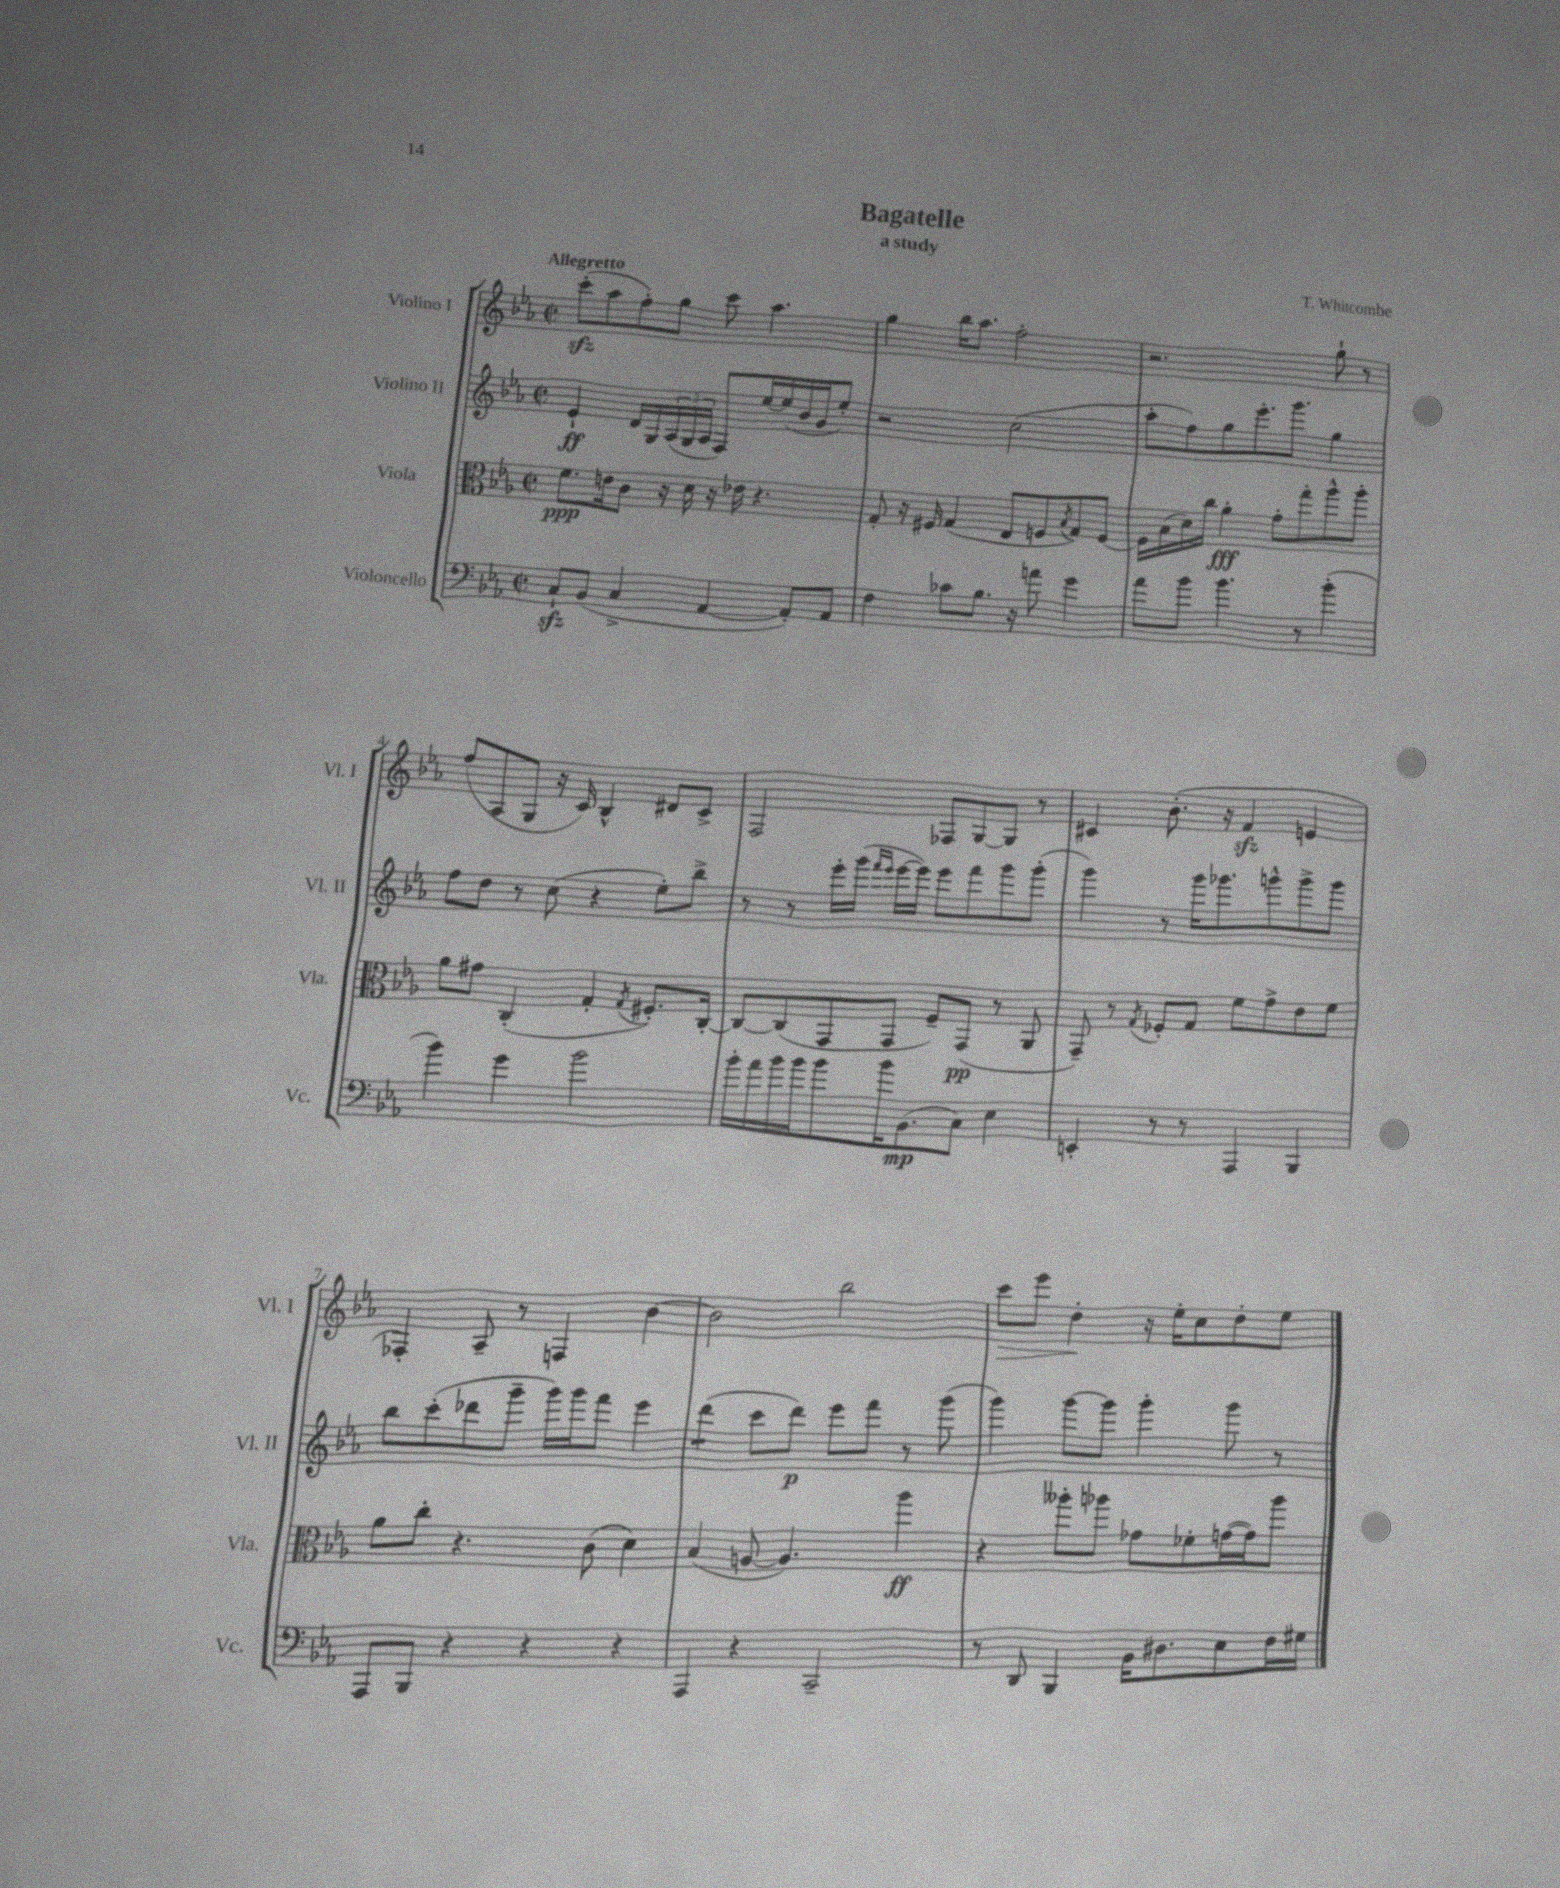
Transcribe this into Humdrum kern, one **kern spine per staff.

**kern	**kern	**kern	**kern
*staff4	*staff3	*staff2	*staff1
*clefF4	*clefC3	*clefG2	*clefG2
*k[b-e-a-]	*k[b-e-a-]	*k[b-e-a-]	*k[b-e-a-]
*M2/2	*M2/2	*M2/2	*M2/2
*met(c|)	*met(c|)	*met(c|)	*met(c|)
8C`	8.f	4e-`	(8ccc'
(8BB-	.	.	8aa-
.	16e	.	.
4C^	8c	16d	8ff')
.	.	16G	.
.	16r	(24A-	8gg
.	.	24G	.
.	16d	.	.
.	.	24A-	.
[4AA-	16r	8F)	8ccc
.	16e-	.	.
.	4.r	[16ee-	4.aa-
.	.	(16ee-]	.
8AA-'])	.	16b-	.
.	.	16g	.
8AA-	.	8ee-')	.
=	=	=	=
4F	8G'	2r	4gg
.	16r	.	.
.	16F#	.	.
8c-	(4G	.	16bb-
.	.	.	8.aa-
8.B-	.	.	.
.	8E-	(2cc	2ff'
16r	.	.	.
8a	8F	.	.
.	8qB-	.	.
4g	8G)	.	.
.	[8F	.	.
=	=	=	=
8a-	16F]	8aa-'	2.r
.	(16B-	.	.
8b-	16d)	8ff)	.
.	16cc	.	.
4.b-	4a-'	8gg	.
.	.	8.eee-'	.
.	8g'	.	.
.	.	8.ggg	.
8r	8gg'	.	.
(4b-'	8aa-^^	4gg	8gg`
.	8aa-'	.	8r
=	=	=	=
4b-)	8a-	8ff	(8ff
.	8g#	8dd	8A-
4g	(4C'	8r	8G
.	.	(8cc	16r
.	.	.	16c)
2b-	4G'	4r	4B-^^
.	8qG	.	.
.	8.F#')	8ee-')	8d#
.	.	8bb-^	8c^
.	[16C'	.	.
=	=	=	=
16b-'	8C_	8r	2F
16a-	.	.	.
16b-	(8C]	8r	.
16b-	.	.	.
8b-	8GG	16eee-'	.
.	.	(16ggg	.
.	.	16qqfff	.
.	.	16qqeee-	.
16b-	8GG	[16eee-	.
(8.BB-	.	16eee-])	.
.	8F~)	8eee-	8F-
8C)	(8GG	8fff	[8G
4E-	8r	8ggg	8G]
.	8AA-	(8ggg'	8r
=	=	=	=
4EE'	8GG~)	4ggg)	4c#
.	8r	.	.
.	8qG	.	.
8r	8F-'	8r	(8.b-'
8r	8G	16ggg	.
.	.	8.ggg-	16r
4AAA-	8f	.	4f
.	8g^	8ggg^^	.
4BBB-	8e-	8ggg^	4e
.	8f	8ggg	.
=	=	=	=
8AAA-	8a-	8bb-	4F-')
8BBB-	8cc'	(8ccc'	.
4r	4.r	8ddd-	8A-~
.	.	8ggg~	8r
4r	.	16ggg)	4F
.	.	16ggg	.
.	(8c	8fff	.
4r	4d)	4eee-	[4b-
=	=	=	=
4AAA-	(4B-	(4ddd	2b-]
4r	[8A	8ccc	.
.	4.A])	8ddd)	.
2CC~	.	8eee-	2bb-
.	.	8fff	.
.	4aa-	8r	.
.	.	(8ggg	.
=	=	=	=
8r	4r	4ggg)	8ccc
8DD	.	.	8eee-
4BBB-	8aa--'	[8ggg	4dd'
.	8aa-	8ggg]	.
16BB-	8g-	4ggg'	16r
8.D#	.	.	16ee-'
.	8f-'	.	8cc
8E-	([16g	8ggg	8dd'
.	16g])	.	.
16F	8aa-	8r	8ee-
16G#	.	.	.
==	==	==	==
*-	*-	*-	*-
